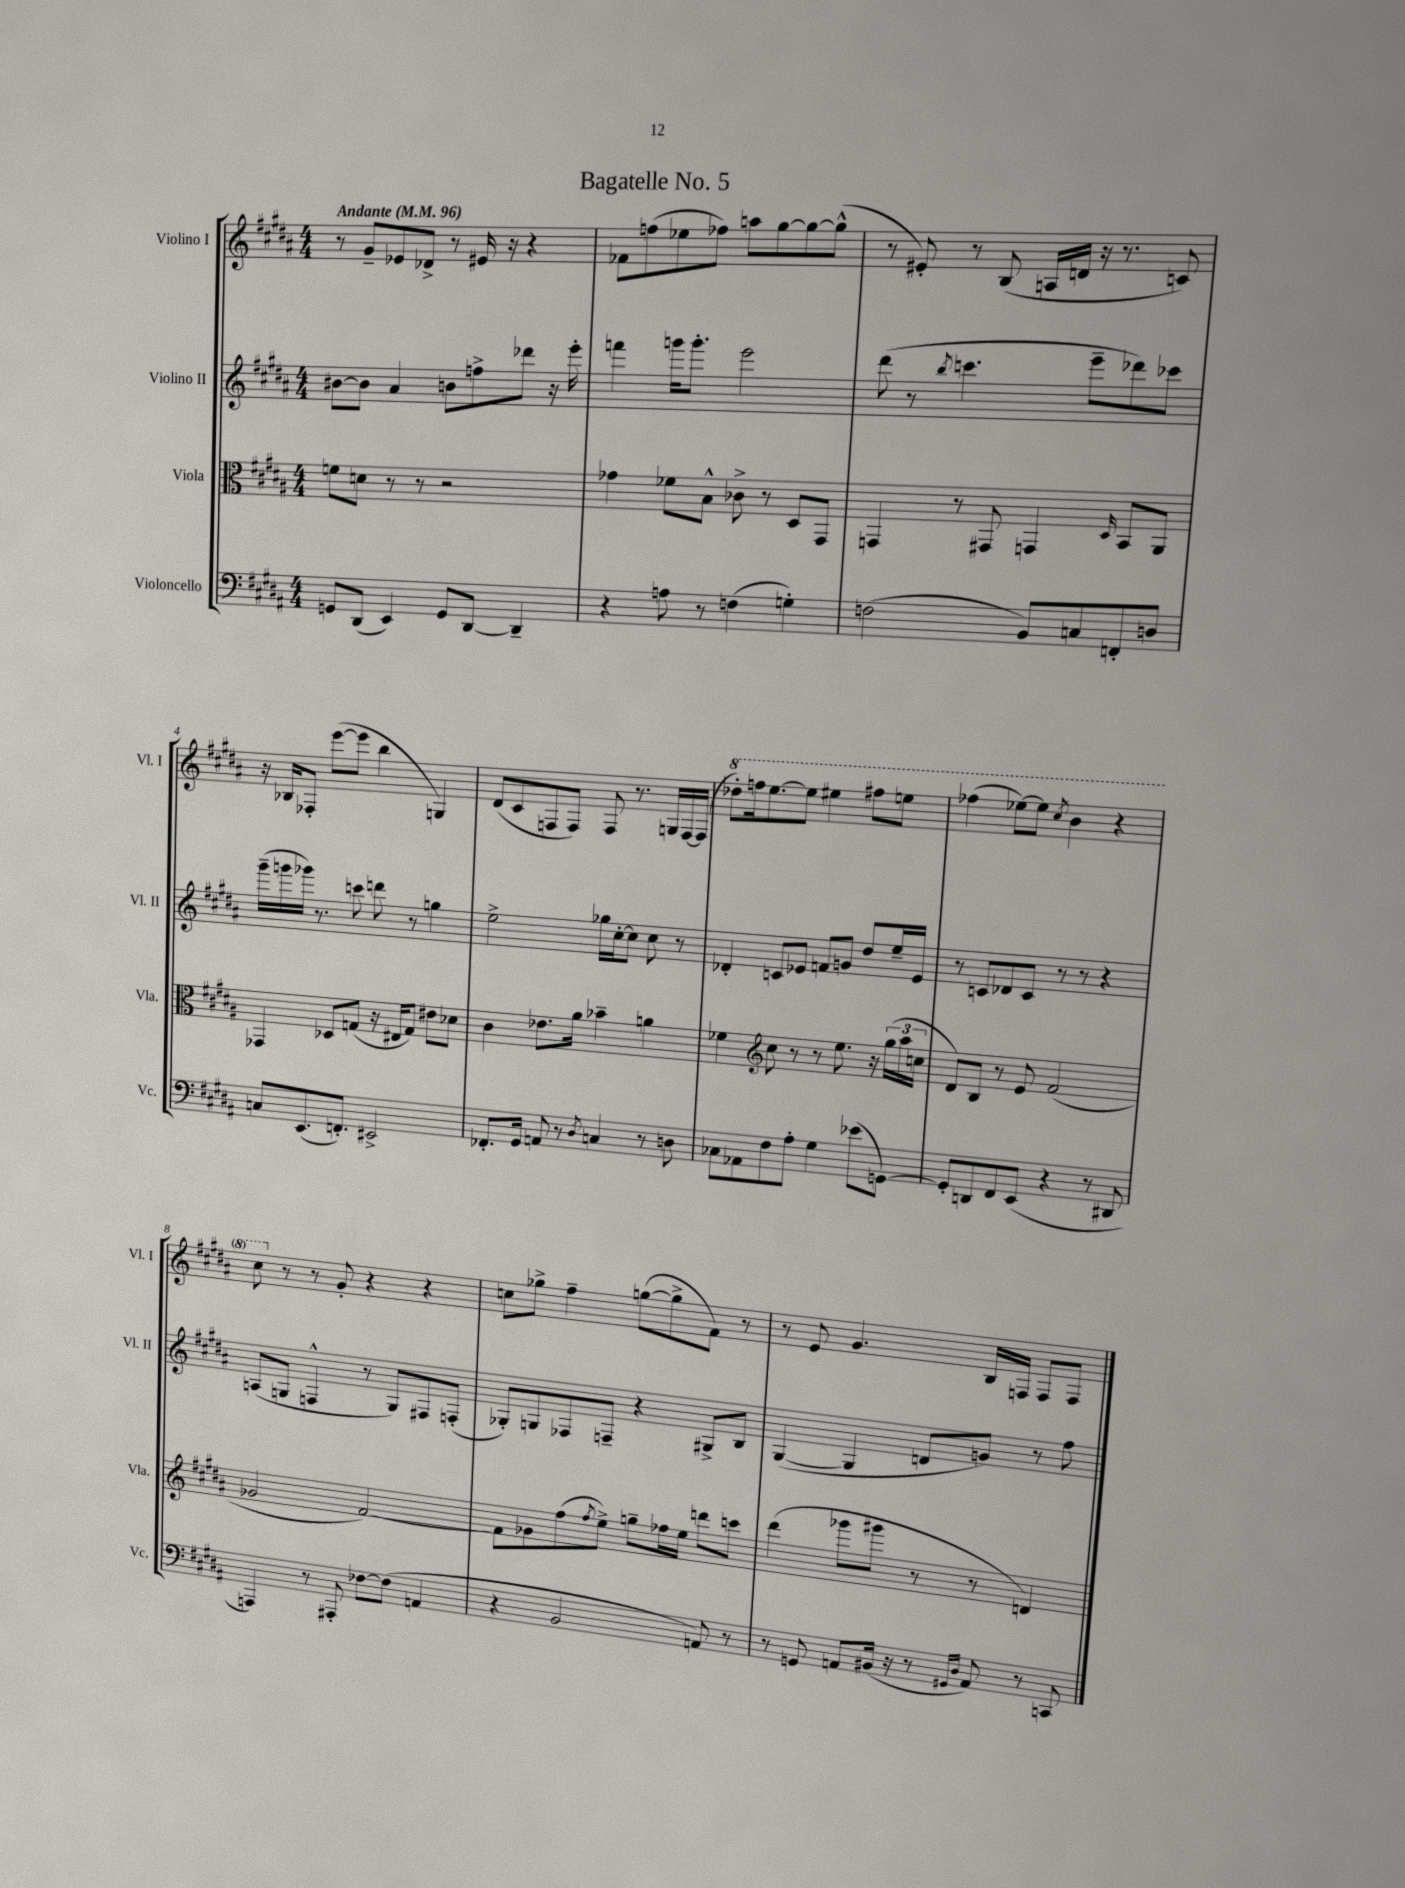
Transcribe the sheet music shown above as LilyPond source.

\header { title = "Bagatelle No. 5" }
<<
\new StaffGroup <<
\new Staff = "s0" \with { instrumentName = "Violino I" shortInstrumentName = "Vl. I" } {
    \clef treble \key b \major \numericTimeSignature \time 4/4 \tempo "Andante" 4 = 96
    r8 gis'8-- ees'8 des'8-> r8 eis'16 r16 r4 |
    fes'8 f''8( ees''8 fes''8) a''8 gis''8~ gis''8~ gis''8-^( |
    r8 eis'8-.) r8 b8( a16 d'16 r16 r8. c'8) |
    r16 bes16 fes8-. e'''8~( e'''8 b''4 g4) |
    dis'8( cis'8 f8 f8) f8 r8. g16 f16~ f16( |
    \ottava #1 des'''8-.) f'''16 e'''8.~ e'''8 eis'''4 fis'''8 e'''8 |
    fes'''4( ees'''8~) ees'''8 \acciaccatura { cis'''8 } b''4 r4 |
    cis'''8 \ottava #0 r8 r8 gis'8-. r4 r4 |
    c''8 ges''8-> fis''4-- g''8~( g''8-> fis'8) r8 |
    r8 e'8 gis'4. b16 f16 f8 f8 \bar "|." |
}
\new Staff = "s1" \with { instrumentName = "Violino II" shortInstrumentName = "Vl. II" } {
    \clef treble \key b \major \numericTimeSignature \time 4/4
    bis'8~ bis'8 ais'4 b'8 f''8-> des'''8 r16 e'''16-. |
    f'''4 g'''16 g'''8.-. e'''2 |
    dis'''8( r8 \acciaccatura { b''8 } c'''4. e'''8-- des'''8) ces'''8 |
    gis'''16--( g'''16 ges'''16) r8. c'''8 d'''8 r8 g''4 |
    e''2-> ges''16 cis''16~-. cis''8 cis''8 r8 |
    des'4-. c'8 ees'8 f'8 g'8 dis''8 e''16-- ees'16 |
    r8 c'8 des'8 c'8 r8 r8 r4 |
    a8( g8 f4-^ r8 g8) fis8 f8-.( |
    ges8-.) g8 fes8 f8-- r4 gis8-> b8 |
    gis4~( gis4 d'8 g'8) r8 fis''8 \bar "|." |
}
\new Staff = "s2" \with { instrumentName = "Viola" shortInstrumentName = "Vla." } {
    \clef alto \key b \major \numericTimeSignature \time 4/4
    f'8 d'8 r8 r8 r2 |
    ges'4 fes'8 b8-^ ces'8-> r8 dis8 gis,8 |
    g,4 r8 gis,8 g,4 \grace { dis16 } b,8 ais,8 |
    ges,4 des8 g8( r16 eis16 g8) eis'8 des'8 |
    cis'4 ees'8. ais'16 bes'4-- a'4 |
    fes'4 \clef treble cis''8 r8 r8 e''8. r16 \tuplet 3/2 { gis''16( ais''16 c''16 } |
    dis'8) b8 r8 e'8 fis'2( |
    ges'2 fis'2~) |
    fis'8 ges'8 fis''8( \acciaccatura { fis''8 } e''8->) g''8-- fes''16 e''16 d'''8 c'''8 |
    dis'''4( ges'''8 gis'''8 r8 r8 d'4) \bar "|." |
}
\new Staff = "s3" \with { instrumentName = "Violoncello" shortInstrumentName = "Vc." } {
    \clef bass \key b \major \numericTimeSignature \time 4/4
    g,8 dis,8( e,4) g,8 dis,8~ dis,4-- |
    r4 a8 r8 f4( g4-.) |
    f2( b,8) c8 f,8-. d8 |
    c8 e,8.( f,8.-.) eis,2-> |
    fes,8.-. gis,16 a,8 r8 \acciaccatura { dis8 } c4 r8 d8 |
    ces8 aes,8 fis8 ais8-. gis4 ees'8( g,8~) |
    g,8-. d,8 fis,8 e,8( r4 r8 dis,8 |
    a,,4) r8 ais,,8-. fes8~ fes8( a,4 |
    r4 b,2 a,8) r8 |
    r8 g,8 a,8 bis,16( r16 r8 \grace { gis,16 dis16 } a,8) r8 c,8 \bar "|." |
}
>>
>>
